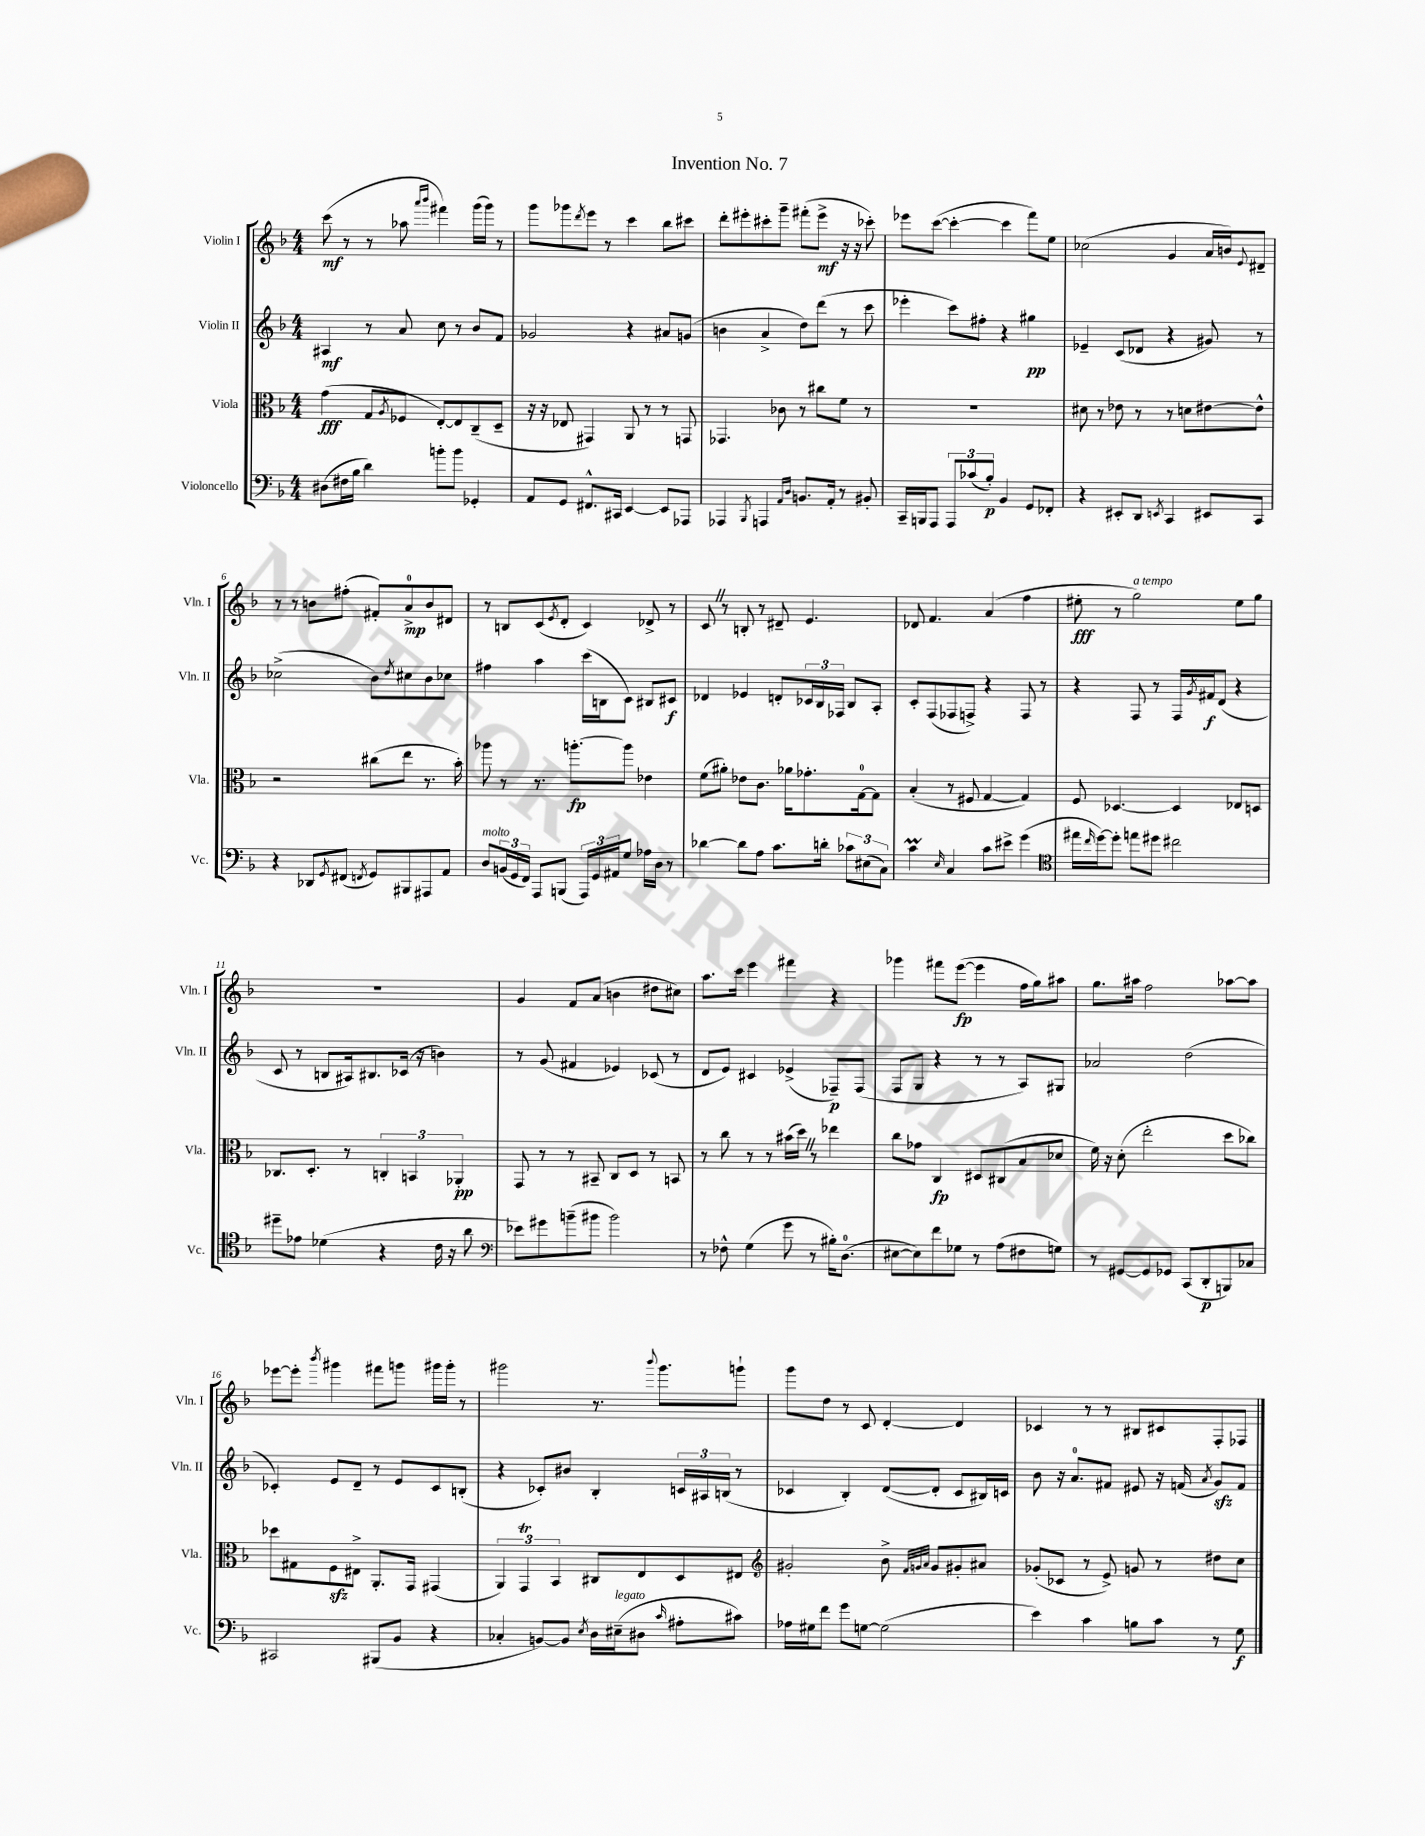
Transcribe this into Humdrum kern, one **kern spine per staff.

**kern	**dynam	**kern	**dynam	**kern	**dynam	**kern	**dynam
*part4	*part4	*part3	*part3	*part2	*part2	*part1	*part1
*staff4	*staff4	*staff3	*staff3	*staff2	*staff2	*staff1	*staff1
*I"Violoncello	*	*I"Viola	*	*I"Violin II	*	*I"Violin I	*
*I'Vc.	*	*I'Vla.	*	*I'Vln. II	*	*I'Vln. I	*
*clefF4	*	*clefC3	*	*clefG2	*	*clefG2	*
*k[b-]	*	*k[b-]	*	*k[b-]	*	*k[b-]	*
*M4/4	*	*M4/4	*	*M4/4	*	*M4/4	*
=1	=1	=1	=1	=1	=1	=1	=1
(8D#X\L	.	(4g\	fff	4A#X/	mf	(8ccc\	mf
16F#X\L	.	.	.	.	.	8r	.
16B-\JJ	.	.	.	.	.	.	.
4d\)	.	8G/L	.	8r	.	8r	.
.	.	8qA/	.	.	.	.	.
.	.	8F-X/J	.	8a/	.	8aa-X\	.
.	.	.	.	.	.	16qqaaa/LL	.
.	.	.	.	.	.	16qqbbb-/JJ	.
8bn'\L	.	[8E'/L)	.	8cc\	.	4fff#X\)	.
8b\J	.	8E/]	.	8r	.	.	.
4GG-X'/	.	(8C~/	.	8b-/L	.	(16ggg\LL	.
.	.	.	.	.	.	16ggg\JJ)	.
.	.	8D~/J	.	8f/J	.	8r	.
=2	=2	=2	=2	=2	=2	=2	=2
8AA/L	.	16r	.	2g-X/	.	8ggg\L	.
.	.	16r	.	.	.	.	.
8GG/J	.	8E-X/	.	.	.	8ggg-X\	.
.	.	.	.	.	.	8qddd/	.
8.FF#X^^/L	.	4GG#X/)	.	.	.	8eee\J	.
.	.	.	.	.	.	8r	.
16CC#X/Jk	.	.	.	.	.	.	.
[4EE/	.	8AA/	.	4r	.	4ccc\	.
.	.	8r	.	.	.	.	.
8EE/L]	.	8r	.	8a#X/L	.	8bb-\L	.
8AAA-X/J	.	8GGn/	.	(8gn/J	.	8ccc#X\J	.
=3	=3	=3	=3	=3	=3	=3	=3
4AAA-X/	.	4.GG-X/	.	4bn\	.	8ddd'\L	.
.	.	.	.	.	.	8eee#X'\	.
8qBBB-/	.	.	.	.	.	.	.
4AAAn/	.	.	.	4a^/	.	8ccc#X'\	.
.	.	8c-X\	.	.	.	8ggg~\J	.
16qqAA/LL	.	.	.	.	.	.	.
16qqD/JJ	.	.	.	.	.	.	.
8.BBn/L	.	8r	.	8dd\L)	.	(8fff#X'\L	.
.	.	8cc#X\L	.	(8ddd\J	.	8eee#^\J	mf
16AA'/Jk	.	.	.	.	.	.	.
8r	.	8f\J	.	8r	.	16r	.
.	.	.	.	.	.	16r	.
8BB#X'/	.	8r	.	8ccc\	.	8ccc-X'\)	.
=4	=4	=4	=4	=4	=4	=4	=4
16CC~/LL	.	1r	.	4eee-X'\	.	8eee-X\L	.
16BBBn/J	.	.	.	.	.	.	.
8AAA/J	.	.	.	.	.	([8ccc\J	.
12AAA/L	.	.	.	8ccc\L)	.	4ccc'\_	.
(12c-X/	.	.	.	.	.	.	.
.	.	.	.	8ff#X'\J	.	.	.
12B-'/J)	p	.	.	.	.	.	.
4BB-/	.	.	.	4r	.	4ccc\]	.
8GG/L	.	.	.	4gg#X\	pp	8fff\L)	.
8FF-X'/J	.	.	.	.	.	8ee\J	.
=5	=5	=5	=5	=5	=5	=5	=5
4r	.	8d#X\	.	4e-X~/	.	(2cc-X\	.
.	.	8r	.	.	.	.	.
8EE#X'/L	.	8e-X\	.	(8c/L	.	.	.
8DD/J	.	8r	.	8d-X/J	.	.	.
8qEEn/	.	.	.	.	.	.	.
4CC/	.	8r	.	4r	.	4g/	.
.	.	8dn\L	.	.	.	.	.
8EE#X/L	.	[8e#X\	.	8g#X/)	.	16a/LL	.
.	.	.	.	.	.	16bn/J)	.
.	.	.	.	.	.	8qqe/	.
8CC/J	.	8e#^^\J]	.	8r	.	8d#X~/J	.
!!LO:LB:g=z
=6	=6	=6	=6	=6	=6	=6	=6
4r	.	2r	.	(2cc-X^\	.	8r	.
.	.	.	.	.	.	8r	.
8DD-X/L	.	.	.	.	.	8bn\L	.
8qGG/	.	.	.	.	.	.	.
(8FF#X/J	.	.	.	.	.	(8ff#X'\J	.
8qFFn/	.	.	.	.	.	.	.
8GG/L)	.	(8cc#X\L	.	8b-\L)	.	8f#X'/L)	.
.	.	.	.	8qdd/	.	.	.
8BBB#X/	.	8ee\J	.	8cc#X\	.	8a^/	mp
8AAA#X/	.	8.r	.	8b-\	.	8b/	.
8AA/J	.	.	.	8cc-X\J	.	8d#X/J	.
.	.	16b-'\)	.	.	.	.	.
=7	=7	=7	=7	=7	=7	=7	=7
!LO:TX:a:i:t=molto	!	!	!	!	!	!	!
8D/L	.	8aa-X\	.	4ff#X\	.	8r	.
(24BBn/L	.	8r	.	.	.	8Bn/L	.
24GG/	.	.	.	.	.	.	.
24FF/JJ)	.	.	.	.	.	.	.
8AAA/L	.	8.r	.	4aa\	.	(8c/	.
.	.	.	.	.	.	8qe/	.
(8BBBn/J	.	.	.	.	.	8d'/J	.
.	.	[8.aan'\L	fp	.	.	.	.
24AAA/LL)	.	.	.	(16ccc\LL	.	4c/)	.
24GG/	.	.	.	.	.	.	.
.	.	.	.	16Bn\J	.	.	.
24AA#X/J	.	.	.	.	.	.	.
8G/J	.	8aa\J]	.	8c\J)	.	.	.
16A-X\LL	.	4e-X\	.	8B#X/L	.	8d-X^/	.
16D\JJ	.	.	.	.	.	.	.
8r	.	.	.	8c#X/J	f	8r	.
=8	=8	=8	=8	=8	=8	=8	=8
[4d-X\	.	(8f\L	.	4d-X/	.	8cZ/	.
.	.	8a#X'\J)	.	.	.	8r	.
8d-\L]	.	8e-X\L	.	4e-X/	.	8Bn'/	.
8A\J	.	8.c\J	.	.	.	8r	.
8.c\L	.	.	.	8dn'/L	.	8d#X~/	.
.	.	16a-X\KL	.	.	.	.	.
.	.	8.g-X'\	.	24c-X/L	.	4.e/	.
.	.	.	.	24B-/	.	.	.
16dn'\Jk	.	.	.	.	.	.	.
.	.	.	.	24F-X/JJ	.	.	.
12c-X\L	.	.	.	8B-/L	.	.	.
.	.	[16G\k	.	.	.	.	.
(12E#X\	.	.	.	.	.	.	.
.	.	8G\J]	.	8A'/J	.	.	.
12C\J)	.	.	.	.	.	.	.
=9	=9	=9	=9	=9	=9	=9	=9
4cM\	.	(4B-'/	.	8c'/L	.	8d-X/	.
.	.	.	.	(8F/	.	4.f/	.
16qqE/	.	.	.	.	.	.	.
4C/	.	8r	.	8F-X/	.	.	.
.	.	8F#X/	.	8Fn^/J)	.	.	.
8c\L	.	[4G/	.	4r	.	(4a/	.
8e#X^\J	.	.	.	.	.	.	.
(4g\	.	4G/])	.	8F/	.	4ff\	.
.	.	.	.	8r	.	.	.
=10	=10	=10	=10	=10	=10	=10	=10
*clefC4	*	*	*	*	*	*	*
16ee#X\LL	.	8F/	.	4r	.	8ee#X'\	fff
16qqcc/	.	.	.	.	.	.	.
[16dd\J)	.	.	.	.	.	.	.
8dd'\J]	.	[4.D-X/	.	.	.	8r	.
!	!	!	!	!	!	!LO:TX:a:i:t=a tempo	!
8een\L	.	.	.	8F/	.	2gg\)	.
8dd#X\J	.	.	.	8r	.	.	.
2cc#X\	.	4D-/]	.	16F/LL	.	.	.
.	.	.	.	8qg/	.	.	.
.	.	.	.	16f#X/J	f	.	.
.	.	.	.	(8d/J	.	.	.
.	.	8E-X/L	.	4r	.	8ee#\L	.
.	.	8Dn/J	.	.	.	8gg\J	.
!!LO:LB:g=z
=11	=11	=11	=11	=11	=11	=11	=11
8dd#X~\L	.	8.C-X/L	.	8c/	.	1r	.
8e-X\J	.	.	.	8r	.	.	.
.	.	8.D'/J	.	.	.	.	.
(4d-X\	.	.	.	8Bn/L	.	.	.
.	.	8r	.	16A#X/k)	.	.	.
.	.	.	.	8.B#X/	.	.	.
4r	.	6Cn'/	.	.	.	.	.
.	.	.	.	(16c-X/Jk	.	.	.
.	.	6BBn/	.	.	.	.	.
.	.	.	.	16r	.	.	.
16c\	.	.	.	4bn\)	.	.	.
16r	.	.	.	.	.	.	.
.	.	6AA-X'/	pp	.	.	.	.
8a\	.	.	.	.	.	.	.
=12	=12	=12	=12	=12	=12	=12	=12
*clefF4	*	*	*	*	*	*	*
8e-X\L)	.	8GG/	.	8r	.	4g/	.
8g#X\	.	8r	.	(8g/	.	.	.
(8bn~\	.	8r	.	4f#X/	.	8f/L	.
8b#X\J	.	8BB#X~/	.	.	.	(8a/J	.
2b#\)	.	8C/L	.	4e-X/)	.	4bn\	.
.	.	8D/J	.	.	.	.	.
.	.	8r	.	(8c-X/	.	8dd#X\L	.
.	.	8BBn/	.	8r	.	8cc#X\J)	.
=13	=13	=13	=13	=13	=13	=13	=13
8r	.	8r	.	8d/L	.	8.aa\L	.
8F-X^^\	.	8cc\	.	8e/J)	.	.	.
.	.	.	.	.	.	16ccc\Jk	.
(4G\	.	8r	.	4c#X/	.	4eee\	.
.	.	8r	.	.	.	.	.
8g\	.	(16b#X\LL	.	(4e-X^/	.	4fff#X\	.
.	.	16ddZ\JJ)	.	.	.	.	.
8r	.	8r	.	.	.	.	.
16B#X'\KL)	.	4ee-X\	.	8F-X~/L)	p	4r	.
(8.D\J	.	.	.	.	.	.	.
.	.	.	.	(8F-/J	.	.	.
=14	=14	=14	=14	=14	=14	=14	=14
[8E#X\L	.	8cc\L	.	8F/L	.	4ggg-X\	.
8E#\])	.	8g-X\J	.	8G/J	.	.	.
8f\	.	4C/	fp	4r	.	8fff#X\L	.
8G-X\J	.	.	.	.	.	([8eee\J	fp
8r	.	8D#X/L	.	8r	.	4eee\]	.
(8A\L	.	(8C#X/	.	8r	.	.	.
8F#X\	.	8B-/	.	8A/L)	.	16ff\LL	.
.	.	.	.	.	.	16gg\J)	.
8Gn\J)	.	8d-X/J	.	8G#X/J	.	8aa#X\J	.
=15	=15	=15	=15	=15	=15	=15	=15
8r	.	16f\)	.	2a-X/	.	8.gg\L	.
.	.	16r	.	.	.	.	.
[8GG#X/L	.	(8d'\	.	.	.	.	.
.	.	.	.	.	.	16aa#X\Jk	.
8GG#/]	.	2ee'\	.	.	.	2ff\	.
8GG-X/J	.	.	.	.	.	.	.
(8CC/L	.	.	.	(2dd\	.	.	.
8DD'/	p	.	.	.	.	.	.
8BBBn/)	.	8dd\L	.	.	.	[8aa-X\L	.
8C-X/J	.	8cc-X\J)	.	.	.	8aa-\J]	.
!!LO:LB:g=z
=16	=16	=16	=16	=16	=16	=16	=16
2CC#X/	.	8dd-X\L	.	4c-X'/)	.	[8eee-X\L	.
.	.	8G#X\	.	.	.	8eee-'\J]	.
.	.	.	.	.	.	8qbbb-/	.
.	.	8Fzz\	.	8e/L	.	4ggg#X\	.
.	.	8E#X^\J	.	8d~/J	.	.	.
(8BBB#X/L	.	8.AA'/L	.	8r	.	8fff#X\L	.
8BB-/J	.	.	.	8e/L	.	8gggn\J	.
.	.	16GG/Jk	.	.	.	.	.
4r	.	(4GG#X/	.	8c-/	.	16ggg#X\LL	.
.	.	.	.	.	.	16ggg#'\JJ	.
.	.	.	.	(8Bn'/J	.	8r	.
=17	=17	=17	=17	=17	=17	=17	=17
4C-X'/	.	6AA/)	.	4r	.	2ggg#X\	.
.	.	6GGT/	.	.	.	.	.
[8BBn/L)	.	.	.	8c-X'/L)	.	.	.
.	.	6BB-/	.	.	.	.	.
8BB/J]	.	.	.	8b#X/J	.	.	.
8qE/	.	.	.	.	.	.	.
16D\LL	.	8C#X/L	.	4B-'/	.	8.r	.
!LO:TX:a:i:t=legato	!	!	!	!	!	!	!
(16E#X~\J	.	.	.	.	.	.	.
8D#X\J	.	8E/	.	.	.	.	.
.	.	.	.	.	.	8qqbbb-/	.
.	.	.	.	.	.	8.ggg#\L	.
16qqc/	.	.	.	.	.	.	.
8A#X'\L	.	8D/	.	24cn/LL	.	.	.
.	.	.	.	24A#X/	.	.	.
.	.	.	.	(24Bn/JJ	.	.	.
8c#X\J)	.	8E#X/J	.	8r	.	8gggn`\J	.
=18	=18	=18	=18	=18	=18	=18	=18
*	*	*clefG2	*	*	*	*	*
16A-X\LL	.	2g#X'/	.	4c-X/	.	8ggg\L	.
16G#X\J	.	.	.	.	.	.	.
8f\J	.	.	.	.	.	8dd\J	.
8g\L	.	.	.	4B-'/)	.	8r	.
[8Gn\J	.	.	.	.	.	8c/	.
(2G\]	.	8b-^\	.	([8d/L	.	[4d'/	.
.	.	32qqf/LLL	.	.	.	.	.
.	.	32qqgn/	.	.	.	.	.
.	.	32qqa/JJJ	.	.	.	.	.
.	.	8g/L	.	8d'/J]	.	.	.
.	.	8g#X'/	.	8c-/L	.	4d/]	.
.	.	8a#X/J	.	16B#X/L)	.	.	.
.	.	.	.	16cn/JJ	.	.	.
=19	=19	=19	=19	=19	=19	=19	=19
4e\)	.	(8g-X'/L	.	8b-\	.	4c-X/	.
.	.	8c-X/J	.	16r	.	.	.
.	.	.	.	8.a/L	.	.	.
4c\	.	8r	.	.	.	8r	.
.	.	8e^/)	.	8f#X/J	.	8r	.
8Bn\L	.	8gn/	.	8e#X/	.	8B#X/L	.
8c\J	.	8r	.	16r	.	8c#X/	.
.	.	.	.	(16fn/	.	.	.
.	.	.	.	8qa/	.	.	.
8r	.	8dd#X\L	.	8gzz/L)	.	8F'/	.
8G\	f	8cc\J	.	8f/J	.	8F-X/J	.
==	==	==	==	==	==	==	==
*-	*-	*-	*-	*-	*-	*-	*-
